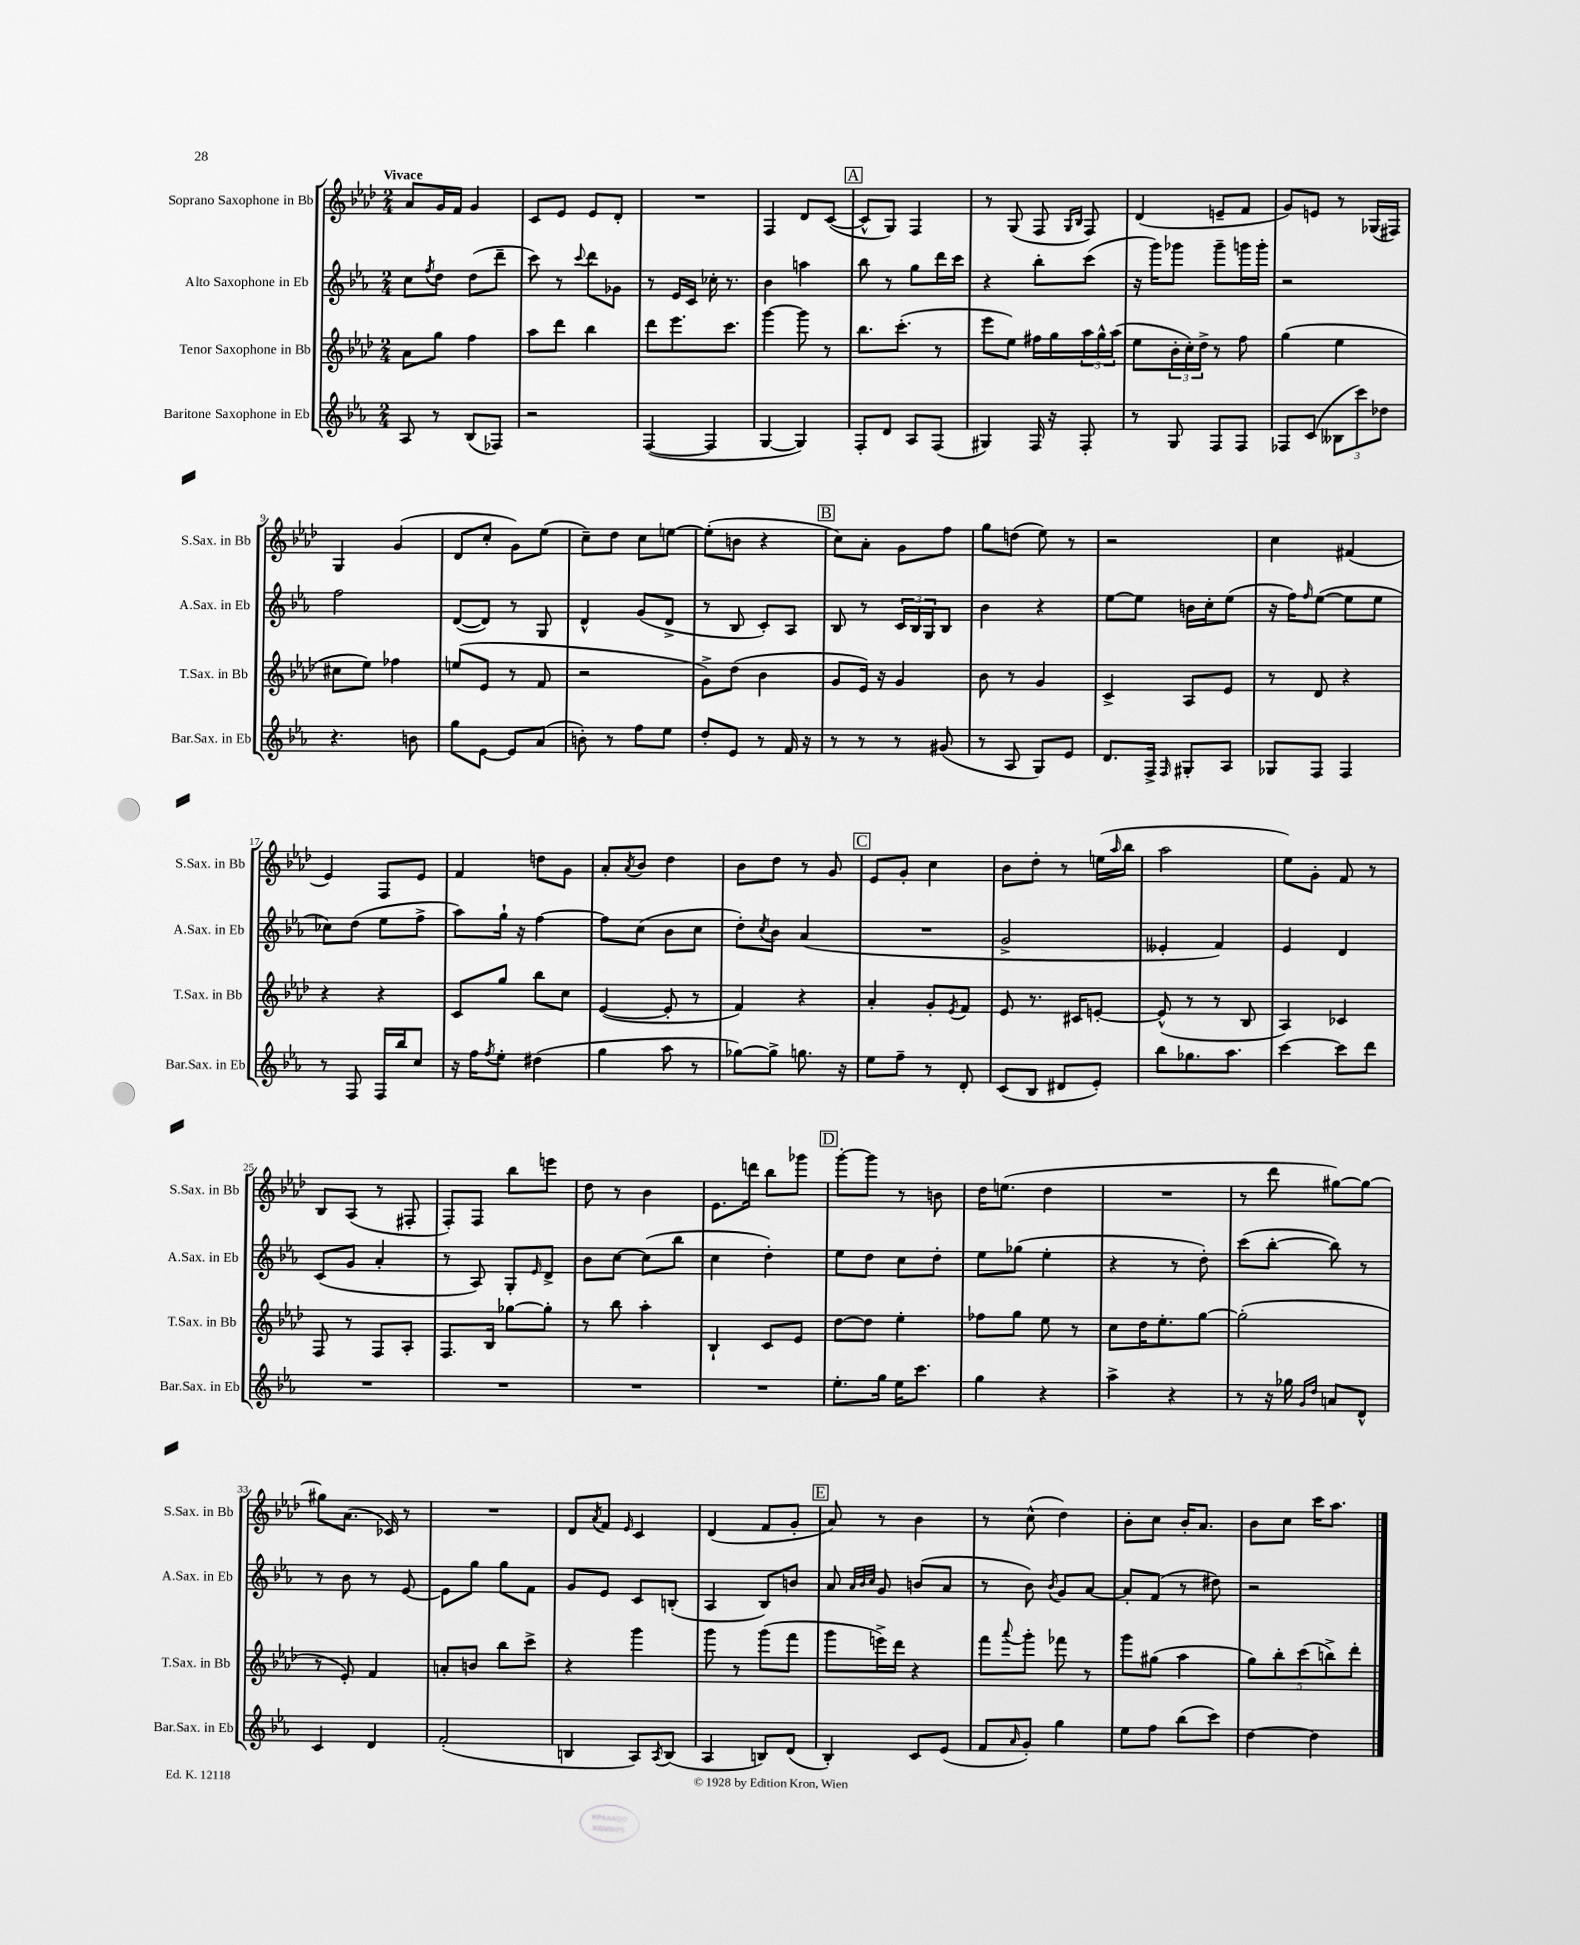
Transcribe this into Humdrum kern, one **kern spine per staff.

**kern	**kern	**kern	**kern
*part4	*part3	*part2	*part1
*staff4	*staff3	*staff2	*staff1
*I"Baritone Saxophone in Eb	*I"Tenor Saxophone in Bb	*I"Alto Saxophone in Eb	*I"Soprano Saxophone in Bb
*I'Bar.Sax. in Eb	*I'T.Sax. in Bb	*I'A.Sax. in Eb	*I'S.Sax. in Bb
*clefG2	*clefG2	*clefG2	*clefG2
*k[b-e-a-]	*k[b-e-a-d-]	*k[b-e-a-]	*k[b-e-a-d-]
*M2/4	*M2/4	*M2/4	*M2/4
=1	=1	=1	=1
!	!	!	!LO:TX:a:B:t=Vivace
8A-/	8a-\L	8cc\L	8a-/L
.	.	8qff/	.
8r	8gg\J	8dd\J	16g/L
.	.	.	16f/JJ
(8B-/L	4ff\	(8dd\L	4g/
8F-X/J)	.	8ddd~\J	.
=2	=2	=2	=2
2r	8aa-\L	8ccc\)	8c/L
.	8ddd-\J	8r	8e-/J
.	.	8qqccc/	.
.	4bb-\	8ddd\L	8e-/L
.	.	8g-X\J	8d-'/J
=3	=3	=3	=3
([4F/	8ddd-\L	8r	2r
.	8.eee-\	16e-/LL	.
.	.	16c/JJ	.
4F/]	.	16cc-X'\	.
.	8.ccc\J	8.r	.
=4	=4	=4	=4
[4G/	[4ggg\	4b-\	4F/
4G/])	8ggg\]	4aan\	8d-/L
.	8r	.	([8c/J
!!LO:REH:place=s1:t=A
=5	=5	=5	=5
8F'/L	8.bb-\L	8bb-\	8c^^/L]
8d/J	.	8r	8G/J)
.	(8.ccc'\J	.	.
8A-/L	.	8gg\L	4F/
(8F/J	8r	16ddd\L	.
.	.	16ccc\JJ	.
=6	=6	=6	=6
4G#X/)	8eee-\L	4r	8r
.	8ee-\J)	.	(8G/
16F/	16ff#X\LL	8bb-'\L	8F/
16r	16gg\	.	.
.	.	.	16qqG/LL
.	.	.	16qqB-/JJ
8F'/	24aa-\	(8ccc\J	8F/)
.	24gg^^\	.	.
.	(24aa-\JJ	.	.
=7	=7	=7	=7
8r	8ee-\L	16r	(4d-/
.	.	16ggg\KL)	.
8G/	24b-'\L	8ggg-X\J	.
.	24cc'\)	.	.
.	24dd-^\JJ	.	.
8F/L	8r	8ggg-~\L	8en~/L
8F/J	8ff\	16gggn\L	8f/J
.	.	16ggg'\JJ	.
=8	=8	=8	=8
8F-X/L	(4gg\	2r	8g/L)
(8c/J	.	.	8en/J
12B--X\L	4ee-\	.	8r
12ccc\)	.	.	.
.	.	.	(16G-X/LL
12dd-X\J	.	.	.
.	.	.	16F#X/JJ)
!!LO:LB:g=z
=9	=9	=9	=9
4.r	8cc#X\L	2ff\	4G/
.	8ee-\J)	.	.
.	4ff-X\	.	(4g/
8bn\	.	.	.
=10	=10	=10	=10
8gg\L	(8een/L	([8d/L	8d-/L
[8e-\J	8e-/J	8d/J])	8cc'/J
8e-/L]	8r	8r	8g\L)
(8a-/J	8f/	8G/	(8ee-\J
=11	=11	=11	=11
8bn'\)	2r	4d^^/	8cc~\L)
8r	.	.	8dd-\J
8ff\L	.	(8g/L	8cc\L
8ee-\J	.	8d^/J	[8een\J
=12	=12	=12	=12
8dd'/L	8g^\L)	8r	(8ee'\L]
8e-/J	(8dd-\J	8B-/	8bn\J
8r	4b-\	8c'/L)	4r
16f/	.	8A-/J	.
16r	.	.	.
!!LO:REH:place=s1:t=B
=13	=13	=13	=13
8r	8g/L	8B-/	8cc\L)
8r	16e-/Jk)	8r	8a-'\J
.	16r	.	.
8r	4g/	24c/LL	8g\L
.	.	24B-/	.
.	.	24G/J	.
(8g#X/	.	8B-/J	8ff\J
=14	=14	=14	=14
8r	8b-\	4b-\	8gg\L
8A-/	8r	.	(8ddn\J
8G/L)	4g/	4r	8ee-\)
8e-/J	.	.	8r
=15	=15	=15	=15
8.d/L	4c^/	[8ee-\L	2r
.	.	8ee-\J]	.
16F^/Jk	.	.	.
16qqF/	.	.	.
8G#X'/L	8A-/L	16bn\LL	.
.	.	16cc'\J	.
8A-/J	8e-/J	(8ee-\J	.
=16	=16	=16	=16
8G-X/L	8r	16r	4cc\
.	.	16ff\KL)	.
.	.	16qqff/	.
8F/J	8d-/	([8ee-\J	.
4F/	4r	8ee-\L]	(4f#X/
.	.	8ee-\J	.
!!LO:LB:g=z
=17	=17	=17	=17
8r	4r	8cc-X\L)	4e-/)
8F/	.	(8dd\J	.
16F/LL	4r	8ee-\L	8F/L
16bb-/J	.	.	.
8cc/J	.	8ff^\J	8e-/J
=18	=18	=18	=18
16r	8c/L	8aa-\L)	4f/
16ff\KL	.	.	.
8qff/	.	.	.
8ee-'\J	8gg/J	16gg`\Jk	.
.	.	16r	.
(4dd#X\	8bb-\L	[4ff\	8ddn\L
.	8cc\J	.	8g\J
=19	=19	=19	=19
4gg\	([4e-/	8ff\L]	8a-'/L
.	.	.	8qa-/
.	.	(8cc\J	8b-/J
8aa-\	8e-'/]	8b-\L	4dd-\
8r	8r	8cc\J	.
=20	=20	=20	=20
[8gg-X\L)	4f/)	8dd'\L)	8b-\L
.	.	8qcc/	.
8gg-^\J]	.	8b-\J	8dd-\J
8.ggn\	4r	(4a-/	8r
.	.	.	8g/
16r	.	.	.
!!LO:REH:place=s1:t=C
=21	=21	=21	=21
8ee-\L	4a-'/	2r	8e-/L
8ff~\J	.	.	8g'/J
8r	8g'/L	.	4cc\
.	8qe-/	.	.
8d'/	8f/J	.	.
=22	=22	=22	=22
(8c/L	8e-/	2g^/	8b-\L
8B-/J	8.r	.	8dd-'\J
8d#X/L	.	.	8r
.	16c#X/KL	.	.
8e-'/J)	[8en'/J	.	(16een\LL
.	.	.	16qqaa-/
.	.	.	16bb-\JJ
=23	=23	=23	=23
8bb-\L	(8e^^/]	4e--X'/	2aa-\
8.gg-X\	8r	.	.
.	8r	4f/)	.
8.aa-\J	.	.	.
.	8B-/	.	.
=24	=24	=24	=24
[4ccc\	4A-/)	4e-/	8ee-\L)
.	.	.	8g'\J
8ccc\L]	4c-X/	4d/	8f/
8ddd\J	.	.	8r
!!LO:LB:g=z
=25	=25	=25	=25
2r	8F/	(8c/L	8B-/L
.	8r	8g/J	(8A-/J
.	8F/L	4a-'/	8r
.	8A-'/J	.	8F#X'/
=26	=26	=26	=26
2r	8.F/L	8r	8F'/L)
.	.	8A-/)	8F/J
.	16B-/Jk	.	.
.	[8gg-X\L	8G'/L	8bb-\L
.	.	16qqe-/	.
.	8gg-'\J]	8d^/J	8eeen\J
=27	=27	=27	=27
2r	8r	8b-\L	8dd-\
.	8bb-\	[8cc\J	8r
.	4aa-'\	(8cc\L]	4b-\
.	.	8bb-\J	.
=28	=28	=28	=28
2r	4B-`/	4cc\	8.e-\L
.	.	.	16dddn\Jk
.	8c/L	4dd'\)	8bb-\L
.	8e-/J	.	8ggg-X\J
!!LO:REH:place=s1:t=D
=29	=29	=29	=29
8.ee-'\L	[8dd-\L	8ee-\L	[8ggg'\L
.	8dd-\J]	8dd\J	8ggg\J]
16gg\Jk	.	.	.
16ee-\KL	4ee-'\	8cc\L	8r
8.ccc\J	.	.	.
.	.	8dd'\J	8bn\
=30	=30	=30	=30
4gg\	8ff-X\L	8ee-\L	16dd-\KL
.	.	.	(8.een\J
.	8gg\J	(8gg-X\J	.
4r	8ee-\	4ee-'\	4dd-\
.	8r	.	.
=31	=31	=31	=31
4aa-^\	8cc\L	4r	2r
.	16dd-\K	.	.
.	8.ee-'\	.	.
4r	.	8r	.
.	[8gg\J	8dd'\)	.
=32	=32	=32	=32
8r	(2gg'\]	(8ccc\L	8r
16r	.	[8bb-'\J	8ddd-\
16gg-X\	.	.	.
16qqg/LL	.	.	.
16qqdd/JJ	.	.	.
8an/L	.	8bb-\])	[8gg#X\L)
8d^^/J	.	8r	8gg#\J_
!!LO:LB:g=z
=33	=33	=33	=33
4c/	8r	8r	8gg#X\L]
.	8e-'/)	8b-\	(8.a-\J
4d/	4f/	8r	.
.	.	.	16c-X/)
.	.	[8e-/	8r
=34	=34	=34	=34
(2f'/	8an'/L	8e-\L]	2r
.	8bn/J	8gg\J	.
.	8bb-\L	8gg\L	.
.	8ccc^\J	8f\J	.
=35	=35	=35	=35
4Bn/	4r	8g/L	8d-/L
.	.	.	8qa-/
.	.	8e-/J	8f/J
.	.	.	16qqe-/
8A-/L)	4ggg\	8c/L	4c/
8qA-/	.	.	.
(8B/J	.	(8Bn'/J	.
=36	=36	=36	=36
4A-/	8ggg\	4A-/	(4d-/
.	8r	.	.
8Bn/L)	(8ggg\L	8B-/L)	8f/L
(8d/J	8fff\J	8bn/J	8g'/J
!!LO:REH:place=s1:t=E
=37	=37	=37	=37
4B-'/)	8ggg\L	8a-/	8a-/)
.	.	32qqa-/LLL	.
.	.	32qqb-/	.
.	.	32qqcc/JJJ	.
.	16eeen^\L)	8g/	8r
.	16ddd-\JJ	.	.
8c/L	4r	(8bn/L	4b-\
(8e-/J	.	8a-/J	.
=38	=38	=38	=38
8f/L	8fff\L	8r	8r
16qqa-/	8qqaaa-/	.	.
8g'/J)	8ggg'\J	8b-\)	(8cc^^\
.	.	8qb-/	.
4gg\	8fff-X\	8g/L	4dd-\)
.	8r	[8a-/J	.
=39	=39	=39	=39
8ee-\L	8ggg\L	8a-'/L]	8b-'\L
8ff\J	(8gg#X\J	(8f/J	8cc\J
(8bb-\L	4aa-\	8r	16b-'/KL
.	.	.	8.a-/J
8ccc\J)	.	8dd#X\)	.
=40	=40	=40	=40
[4dd\	10gg\L)	2r	8b-\L
.	10bb-'\	.	.
.	.	.	8cc\J
.	(10ccc\	.	.
4dd\]	.	.	16ccc\KL
.	10bbn^\)	.	.
.	.	.	8.aa-\J
.	10ddd-'\J	.	.
==	==	==	==
*-	*-	*-	*-
